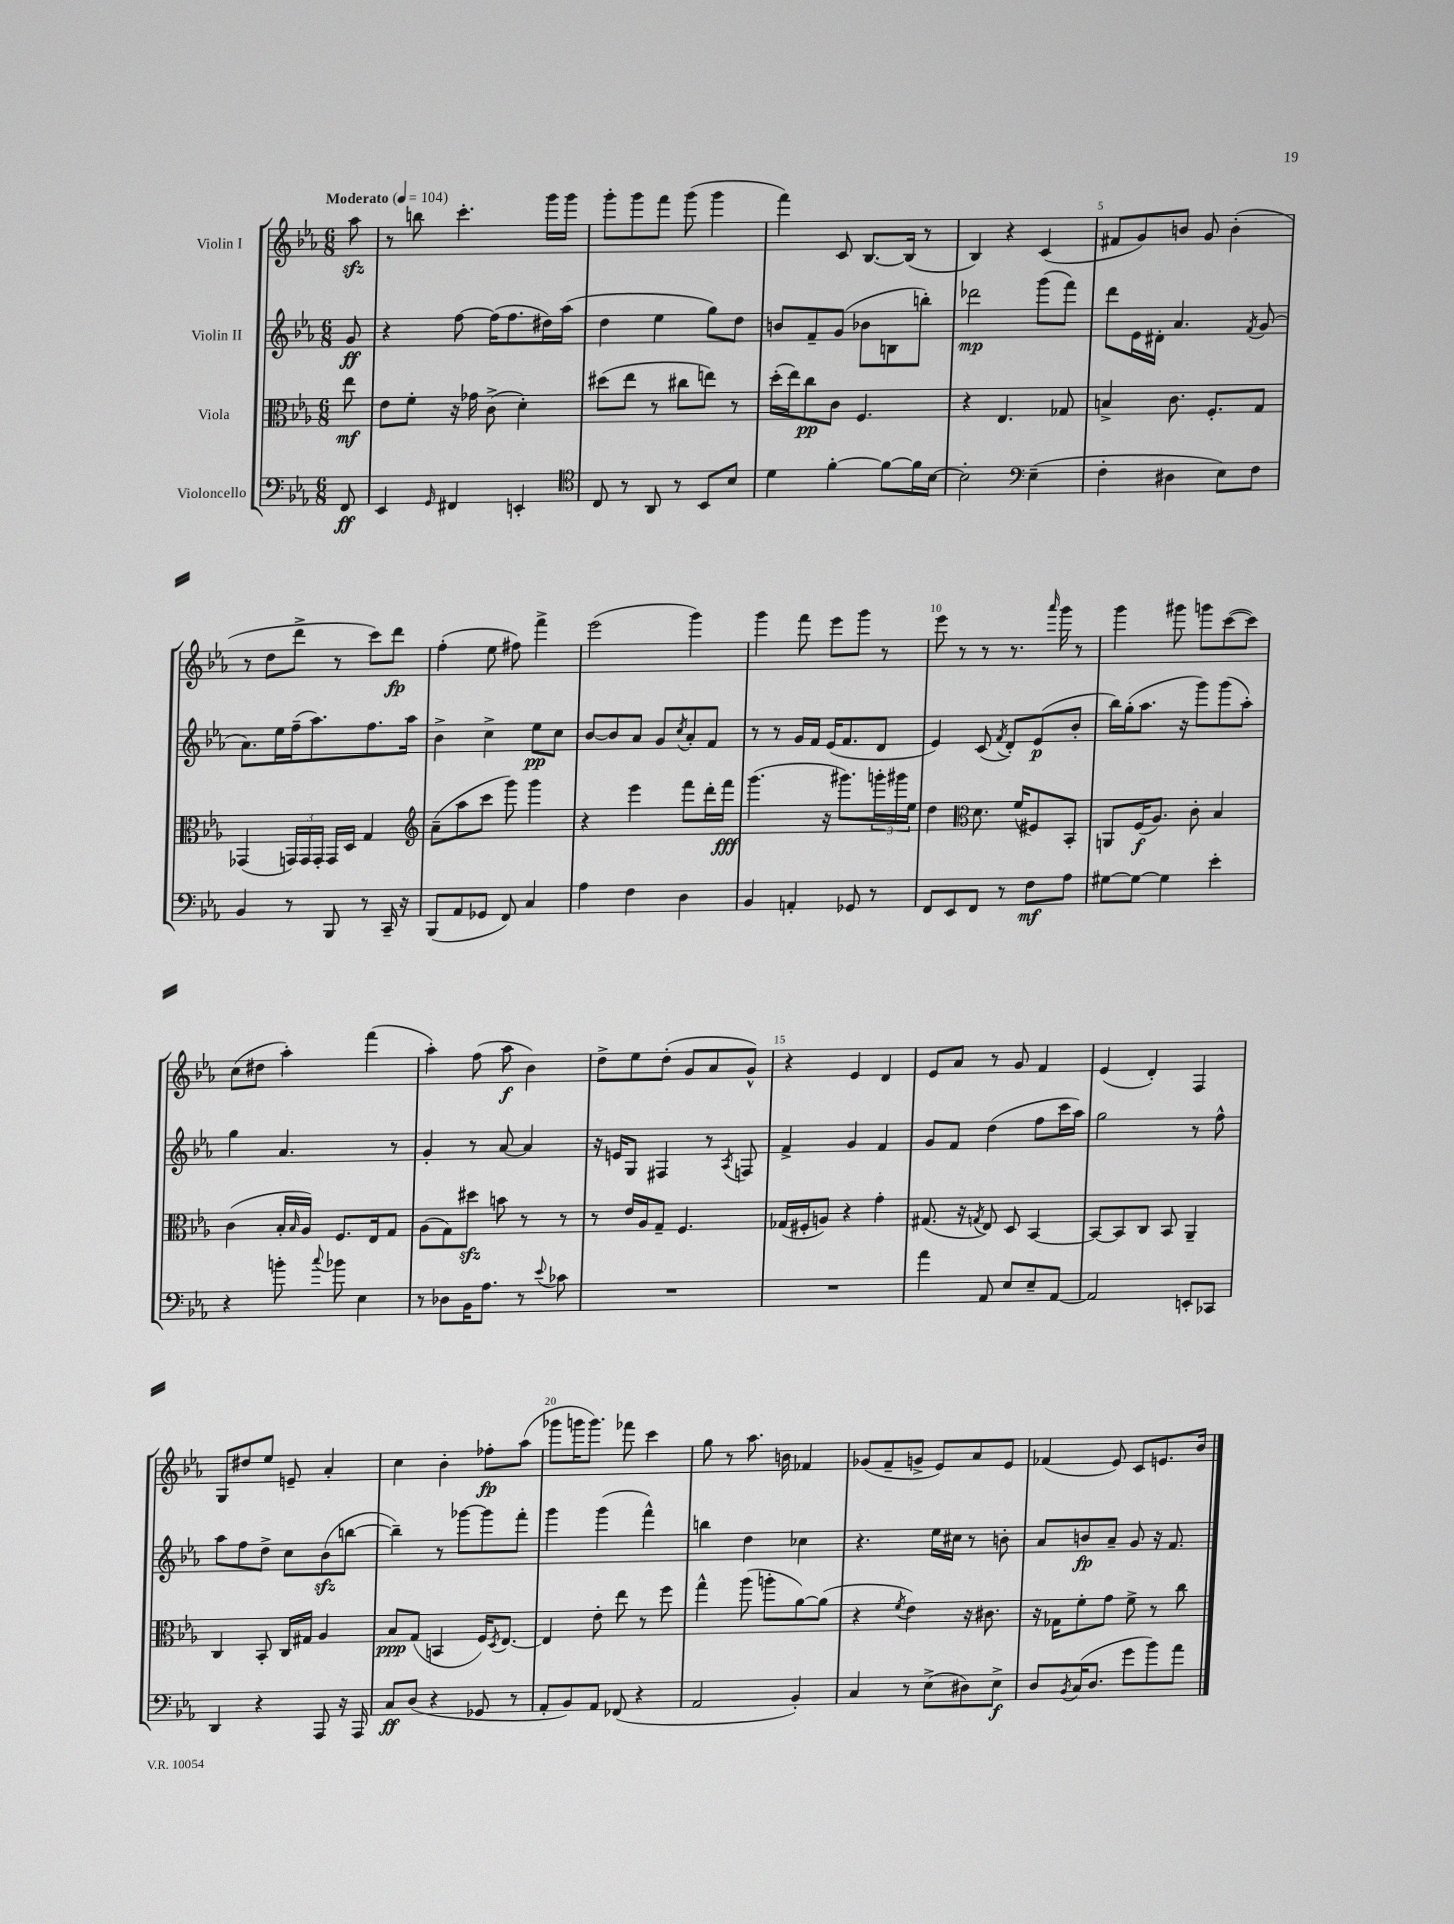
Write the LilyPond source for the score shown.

<<
\new StaffGroup <<
\new Staff = "s0" \with { instrumentName = "Violin I" } {
    \clef treble \key ees \major \numericTimeSignature \time 6/8 \partial 8 \tempo "Moderato" 4 = 104
    aes''8\sfz |
    r8 b''8 c'''4.-. g'''16 g'''16 |
    g'''8-. g'''8 f'''8 g'''8( g'''4 |
    f'''4) c'8 bes8.~ bes16( r8 |
    bes4) r4 c'4( |
    fis'8 g'8) b'8 g'8 b'4-.( |
    r8 d''8 d'''8-> r8 c'''8) d'''8\fp |
    f''4-.( ees''8 fis''8) f'''4-> |
    ees'''2( g'''4) |
    g'''4 f'''8 ees'''8 g'''8 r8 |
    ees'''8 r8 r8 r8. \grace { aes'''16 } g'''16 r8 |
    g'''4 gis'''8 g'''8 c'''8~( c'''8) |
    c''8( dis''8 aes''4-.) f'''4( |
    aes''4-.) f''8( aes''8\f bes'4) |
    d''8-> ees''8 d''8-.( g'8 aes'8 g'8-^) |
    r4 ees'4 d'4 |
    ees'8 aes'8 r8 g'8 f'4 |
    ees'4( d'4-.) f4 |
    g8 dis''8 ees''8 e'8-- aes'4-. |
    c''4 bes'4-. fes''8-.\fp aes''8( |
    ges'''8 g'''16 g'''8.) fes'''8 c'''4 |
    g''8 r8 aes''8. b'16 fes'4 |
    ges'8( f'8-- g'8-> ees'8) aes'8 ees'8 |
    fes'4( ees'8) c'8 e'8. bes'16 \bar "|." |
}
\new Staff = "s1" \with { instrumentName = "Violin II" } {
    \clef treble \key ees \major \numericTimeSignature \time 6/8 \partial 8
    g'8\ff |
    r4 f''8~ f''16( f''8. dis''16) aes''16( |
    d''4 ees''4 g''8) d''8 |
    b'8 f'8-- g'8( bes'8 b8 b''8-.) |
    des'''2\mp g'''8( f'''8) |
    d'''8 ees'16 dis'16-. aes'4. \acciaccatura { f'8 } g'8( |
    aes'8.) ees''16 f''16--( aes''8.) f''8. aes''16 |
    bes'4-> c''4-> ees''8\pp c''8 |
    bes'8~ bes'8 aes'8 g'8 \acciaccatura { c''8 } aes'8-. f'8 |
    r8 r8 g'16 f'16 ees'16( f'8. d'8 |
    ees'4) c'8( \acciaccatura { f'8 } d'8-.) ees'8\p( bes'8-. |
    bes''16) g''16-.( aes''8. r16 g'''8) g'''8( aes''8-.) |
    g''4 aes'4. r8 |
    g'4-. r8 aes'8~ aes'4 |
    r16 e'16 g8 fis4 r8 \acciaccatura { aes8 } f8 |
    f'4-> g'4 f'4 |
    g'8 f'8 d''4( f''8 c'''16 aes''16) |
    g''2 r8 f''8-^ |
    aes''8 f''8 d''8-> c''8 bes'8\sfz( b''8~ |
    b''4--) r8 ges'''8~ ges'''8 f'''8-. |
    g'''4 g'''4( f'''4-^) |
    b''4 d''4 ces''4 |
    r4. ees''16 cis''16 r8 b'8-. |
    aes'8 b'8\fp aes'8-- g'8 r16 f'8. \bar "|." |
}
\new Staff = "s2" \with { instrumentName = "Viola" } {
    \clef alto \key ees \major \numericTimeSignature \time 6/8 \partial 8
    ees''8\mf |
    ees'8 f'8-. r16 ges'16 c'8->( d'4-.) |
    dis''8( ees''8 r8 cis''8 e''8) r8 |
    d''16-.( ees''16) c''8\pp c'8 f4. |
    r4 ees4. ges8 |
    b4-> c'8. f8.-. g8 |
    ges,4( \tuplet 3/2 { g,16) g,16 g,16-. } g,16 d16 g4 |
    \clef treble aes'8--( aes''8 c'''8 g'''8) g'''4 |
    r4 ees'''4 f'''8 d'''16-. f'''16\fff |
    g'''4.( r16 gis'''8.) \tuplet 3/2 { g'''16-. gis'''16 ees''16 } |
    d''4 \clef alto d'8. f'16( fis8) bes,8-. |
    a,8 f16\f( aes8.) c'8-. bes4 |
    c'4( bes16-. \grace { bes16 } aes16) f8. ees16 g8 |
    aes8( g8) dis''8\sfz b'8 r8 r8 |
    r8 ees'16 aes16 g8-- f4. |
    ges16( fis16-. a8) r4 g'4-. |
    gis8.( r16 \acciaccatura { g8 } ees8) d8 bes,4~ |
    bes,8~ bes,8 c8 bes,8 aes,4-- |
    c4 bes,8-. c16 gis16 aes4 |
    bes8\ppp g8( b,4 f16) \acciaccatura { d8 } ees8.~ |
    ees4 ees'8-. ees''8 r8 f''8 |
    g''4-^ aes''8( a''8-. aes'8~) aes'8( |
    r4 \acciaccatura { f'8 } ees'4) r16 cis'8. |
    r16 ges16 f'8-. g'8 f'8-> r8 c''8 \bar "|." |
}
\new Staff = "s3" \with { instrumentName = "Violoncello" } {
    \clef bass \key ees \major \numericTimeSignature \time 6/8 \partial 8
    f,8\ff |
    ees,4 \grace { g,16 } fis,4 e,4-. |
    \clef tenor c8 r8 aes,8 r8 bes,8 bes8 |
    d'4 f'4~-. f'8~ f'16 bes16~ |
    bes2-. \clef bass ees4--( |
    f4-. dis4 ees8) f8 |
    bes,4 r8 bes,,8 r8 c,16-- r16 |
    bes,,8( aes,8 ges,8 f,8) c4 |
    aes4 f4 d4 |
    bes,4 a,4-. ges,8 r8 |
    f,8 ees,8 f,8 r8 f8\mf aes8 |
    gis8~ gis8~ gis4 ees'4-. |
    r4 b'8-. \appoggiatura { c''8 } bes'8 ees4 |
    r8 des8 bes,16 aes8. r8 \appoggiatura { ees'8 } ces'8 |
    R2. |
    R2. |
    aes'4 aes,8 ees8 ees8-- aes,8~ |
    aes,2 e,8-. ces,8 |
    d,4 r4 aes,,8 r16 aes,,16 |
    c8\ff d8( r4 ges,8 r8 |
    aes,8-. bes,8) aes,8 fes,8( r4 |
    aes,2 bes,4-.) |
    c4 r8 ees8->( dis8) ees8->\f |
    d8 \acciaccatura { bes,8 } c16( d8. g'8 bes'8) aes'8 \bar "|." |
}
>>
>>
\layout { \context { \Score \override BarNumber.break-visibility = ##(#f #t #t) barNumberVisibility = #(every-nth-bar-number-visible 5) } }
